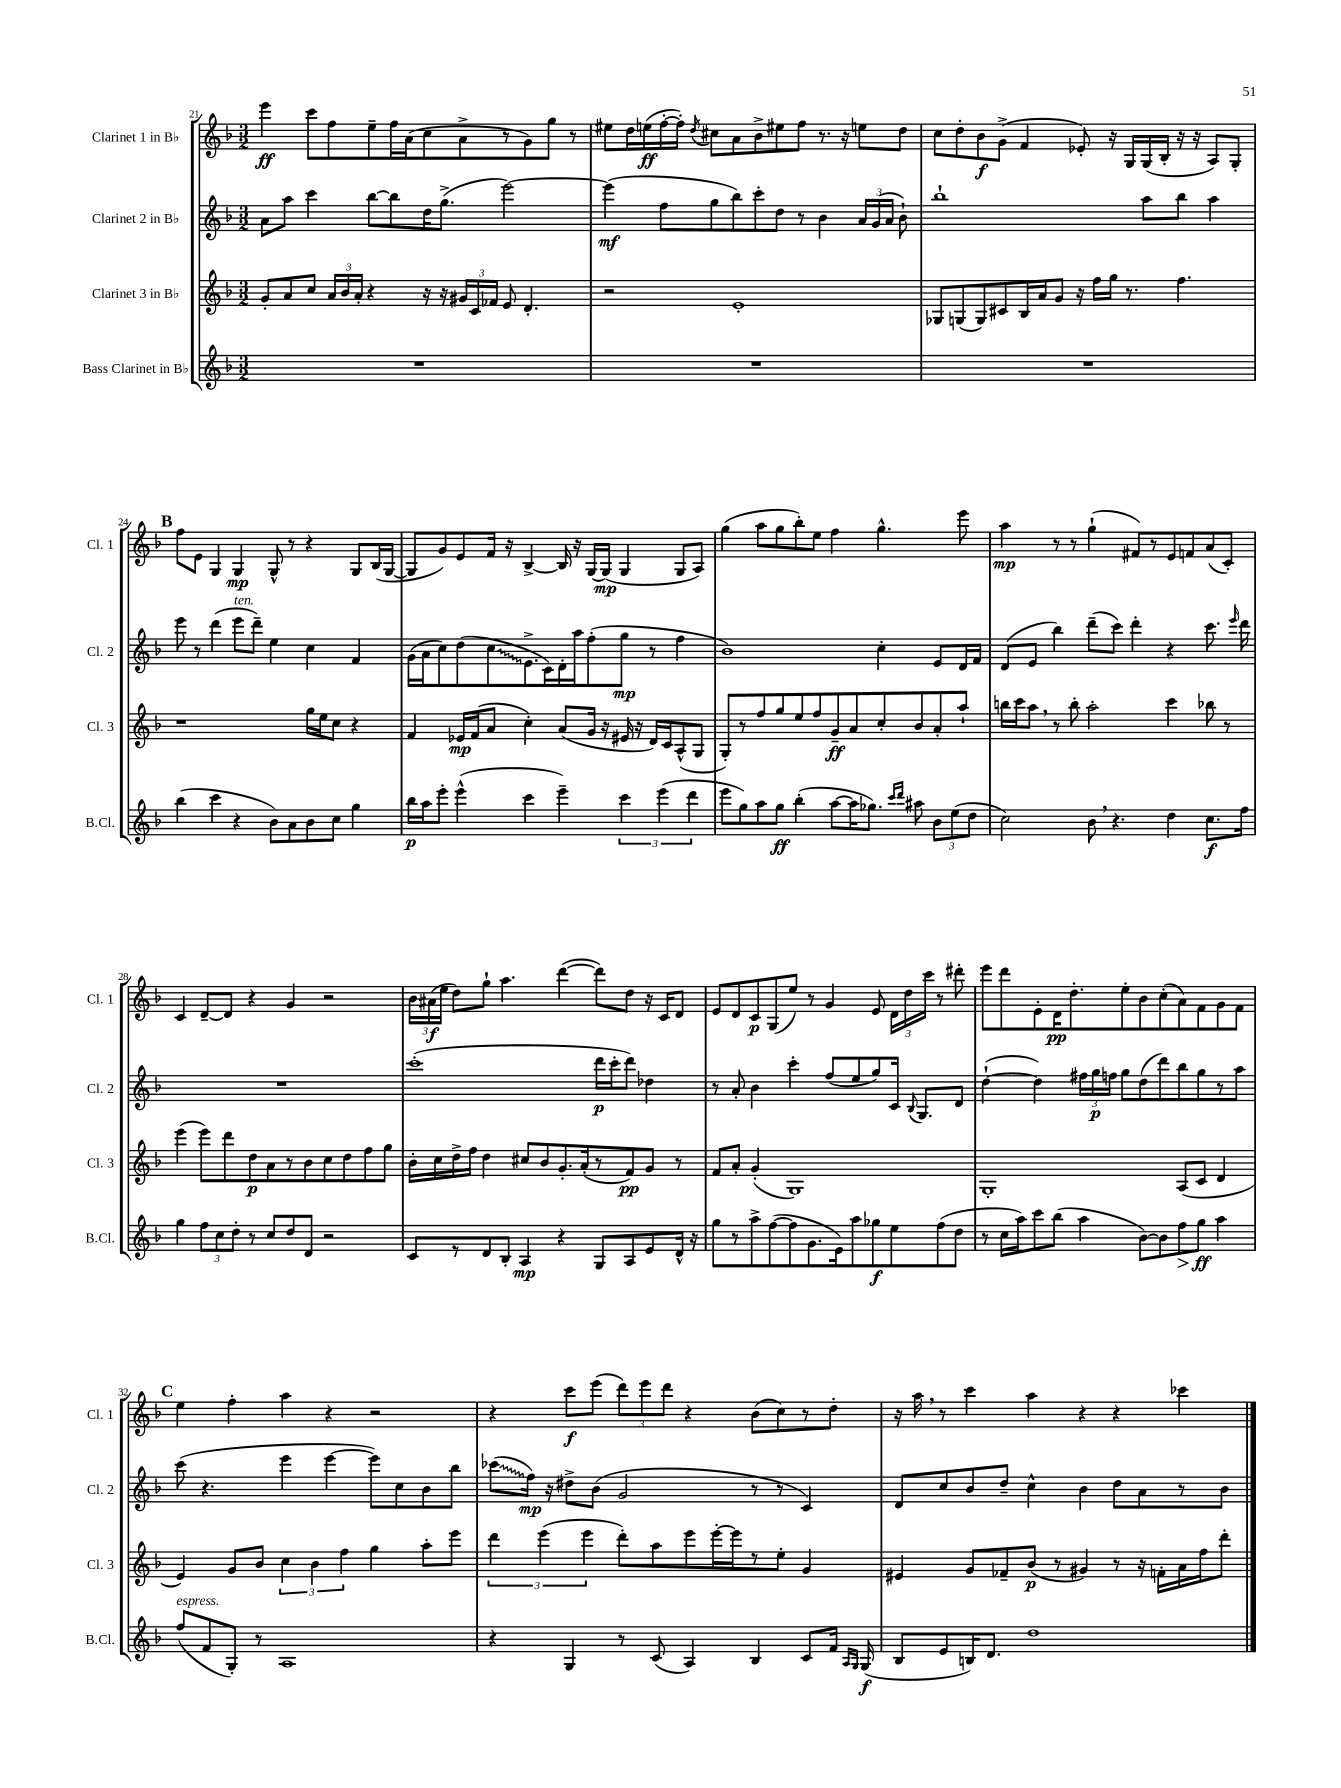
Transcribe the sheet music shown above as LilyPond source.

<<
\new StaffGroup <<
\new Staff = "s0" \with { instrumentName = "Clarinet 1 in Bb" shortInstrumentName = "Cl. 1" } {
    \clef treble \key f \major \numericTimeSignature \time 3/2
    \autoBeamOff e'''4\ff c'''8[ f''8 e''8-- f''16 a'16( c''8 a'8-> r8 g'8) g''8] r8 |
    eis''8[ d''16 e''16\ff( f''16~-. f''16]-.) \acciaccatura { d''8 } cis''8[ a'8 bes'8-> eis''8 f''8] r8. r16 e''8[ d''8] |
    c''8[ d''8-. bes'8\f g'8]->( f'4 ees'8-.) r16 g16[ g16( bes16]-. r16 r16 a8[) g8]-. |
    \mark \markup { \bold "B" } f''8[ e'8] g4 g4\mp g8-^ r8 r4 g8[ bes16( g16]~ |
    g8[ g'8) e'8 f'16] r16 bes4~-> bes16 r16 g16[~ g16]\mp( g4 g8[ a8]) |
    g''4( a''8[ g''8 bes''8-.) e''8] f''4 g''4.-^ e'''8 |
    a''4\mp r8 r8 g''4-!( fis'8[) r8 e'8 f'8 a'8( c'8]-.) |
    c'4 d'8[~-- d'8] r4 g'4 r2 |
    \tuplet 3/2 { bes'16[ ais'16\f( e''16] } d''8[) g''8]-! a''4. d'''4~( d'''8[) d''8] r16 c'16[ d'8] |
    e'8[ d'8 c'8\p g8( e''8]) r8 g'4 e'8 \tuplet 3/2 { d'16[ d''16 c'''16] } r8 dis'''8-. |
    e'''8[ d'''8 e'8-. d'16\pp d''8.-. e''8-. bes'8 c''8-.( a'8) f'8 g'8 f'8] |
    \mark \markup { \bold "C" } e''4 f''4-. a''4 r4 r2 |
    r4 c'''8[\f e'''8]( \tuplet 3/2 { d'''8[) e'''8 d'''8] } r4 bes'8[( c''8) r8 d''8]-. |
    r16 a''16 \breathe r8 c'''4 a''4 r4 r4 ces'''4 \bar "|." |
}
\new Staff = "s1" \with { instrumentName = "Clarinet 2 in Bb" shortInstrumentName = "Cl. 2" } {
    \clef treble \key f \major \numericTimeSignature \time 3/2
    \autoBeamOff a'8[ a''8] c'''4 bes''8[~ bes''8 d''16 g''8.]->( e'''2~) |
    e'''4\mf( f''8[ g''8 bes''8) c'''8-. d''8] r8 bes'4 \tuplet 3/2 { a'16[ g'16( a'16] } bes'8-!) |
    bes''1-! a''8[ bes''8] a''4 |
    \mark \markup { \bold "B" } e'''8 r8 d'''4( e'''8[^\markup { \italic "ten." } d'''8]--) e''4 c''4 f'4 |
    g'16[( a'16 c''8) d''8( \once \override Glissando.style = #'zigzag c''8\glissando e'8.-> c'16) d'16-. a''16 f''8-.( g''8]\mp r8 f''4 |
    bes'1) c''4-. e'8[ d'16 f'16] |
    d'8[( e'8] bes''4) d'''8[--( c'''8]) d'''4-. r4 c'''8. \grace { e'''16 } d'''16 |
    R1. |
    c'''1-.( d'''16[\p c'''16-. d'''8]) des''4 |
    r8 a'8-. bes'4 c'''4-. f''8[( e''8 g''8) c'16] \appoggiatura { bes8 } g8.[ d'8] |
    d''4~-!( d''4) \tuplet 3/2 { fis''16[ g''16\p f''16] } g''8[ d''8( d'''8) bes''8 g''8 r8 a''8] |
    \mark \markup { \bold "C" } c'''8( r4. e'''4 e'''4~ e'''8[) c''8 bes'8 bes''8] |
    \once \override Glissando.style = #'zigzag ces'''8[\glissando( f''16]\mp) r16 dis''8[-> bes'8]( g'2 r8 r8 c'4) |
    d'8[ c''8 bes'8 d''8]-- c''4-^ bes'4 d''8[ a'8 r8 bes'8] \bar "|." |
}
\new Staff = "s2" \with { instrumentName = "Clarinet 3 in Bb" shortInstrumentName = "Cl. 3" } {
    \clef treble \key f \major \numericTimeSignature \time 3/2
    \autoBeamOff g'8[-. a'8 c''8] \tuplet 3/2 { a'16[ bes'16 a'16]-. } r4 r16 r16 \tuplet 3/2 { gis'16[ c'16 fes'16] } e'8 d'4.-. |
    r2 e'1-. |
    ges8[ g8( g8) cis'8 bes16 a'16 g'8] r16 f''16[ g''16] r8. f''4. |
    \mark \markup { \bold "B" } r1 g''16[ e''16 c''8] r4 |
    f'4 ees'16[\mp f'16( a'8] c''4-.) a'8[( g'16] r16 eis'16 r16 d'16[) c'16 a8-^( g8] |
    g8[-.) r8 f''8 g''8 e''8 f''8 g'8--\ff a'8 c''8-. bes'8 a'8-. a''8]-! |
    b''16[ c'''16 a''8] \breathe r8 b''8-. a''2-. c'''4 bes''8 r8 |
    e'''4( e'''8[) d'''8 d''8\p a'8 r8 bes'8 c''8 d''8 f''8 g''8] |
    bes'16[-. c''16 d''16-> f''16] d''4 cis''8[ bes'8 g'8.-. a'16-.( r8 f'8\pp) g'8] r8 |
    f'8[ a'8]-. g'4-.( g1) |
    g1-. a8[( c'8] d'4 |
    \mark \markup { \bold "C" } e'4) g'8[ bes'8] \tuplet 3/2 { c''4 bes'4 f''4 } g''4 a''8[-. e'''8] |
    \tuplet 3/2 { d'''4 e'''4( e'''4 } d'''8[-.) a''8 e'''8 e'''16~-. e'''16 r8 e''8]-. g'4 |
    eis'4 g'8[ fes'8-- bes'8]\p( r8 gis'4) r8 r16 f'16[-. a'16 f''16 d'''8]-. \bar "|." |
}
\new Staff = "s3" \with { instrumentName = "Bass Clarinet in Bb" shortInstrumentName = "B.Cl." } {
    \clef treble \key f \major \numericTimeSignature \time 3/2
    \autoBeamOff R1. |
    R1. |
    R1. |
    \mark \markup { \bold "B" } bes''4( c'''4 r4 bes'8[) a'8 bes'8 c''8] g''4 |
    bes''16[\p a''16 e'''8]-. e'''4-^( c'''4 e'''4--) \tuplet 3/2 { c'''4 e'''4( d'''4 } |
    e'''8[ g''8) a''8 g''8]\ff bes''4-.( a''8[~ a''16 ges''8.]) \grace { c'''16[ d'''16] } ais''8 \tuplet 3/2 { bes'8[ e''8( d''8] } |
    c''2) bes'8 \breathe r4. d''4 c''8.[\f f''16] |
    g''4 \tuplet 3/2 { f''8[ c''8 d''8]-. } r8 c''8[ d''8 d'8] r2 |
    c'8[ r8 d'8 bes8]-. a4\mp r4 g8[ a8 e'8 d'16]-^ r16 |
    g''8[ r8 a''8-> f''8~( f''8 g'8. e'16) a''8 ges''8\f e''8 f''8( d''8] |
    r8 c''16[ a''16) c'''8 bes''8]( a''4 bes'8[~) bes'8 f''8\> g''8]\ff\! a''4 |
    \mark \markup { \bold "C" } f''8[^\markup { \italic "espress." }( f'8 g8]-.) r8 a1 |
    r4 g4 r8 c'8( a4) bes4 c'8[ f'16] \grace { a16[ g16] } g16\f( |
    bes8[ e'8 b16) d'8.] d''1 \bar "|." |
}
>>
>>
\layout { \context { \Score currentBarNumber = #21 } }
